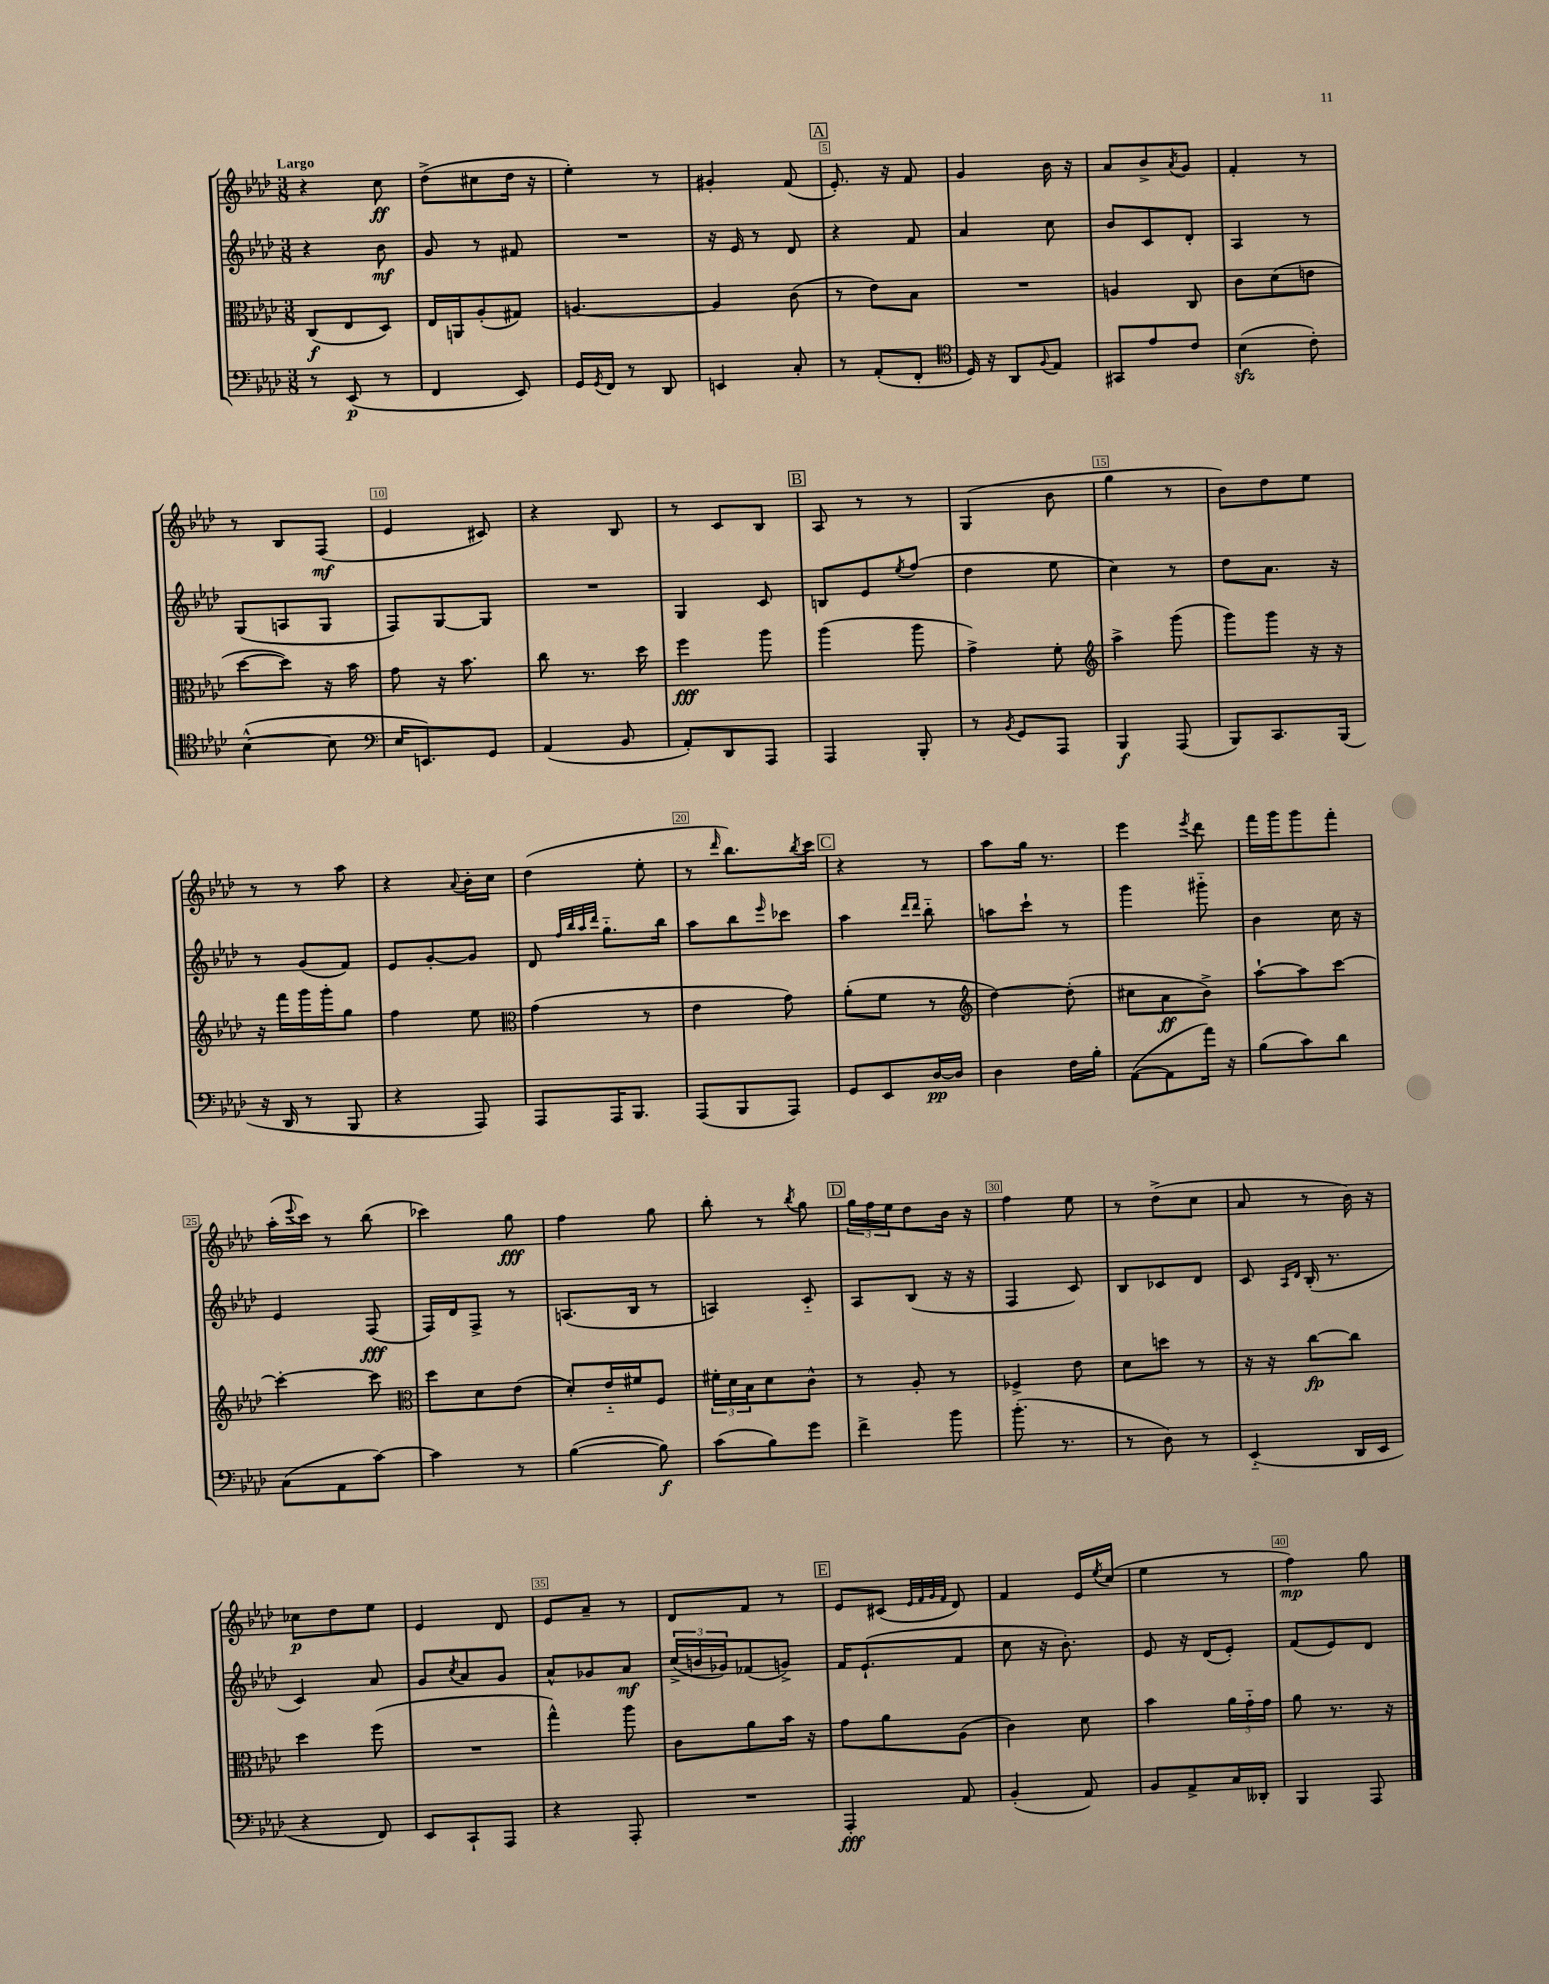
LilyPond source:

<<
\new StaffGroup <<
\new Staff = "s0" {
    \clef treble \key aes \major \numericTimeSignature \time 3/8 \tempo "Largo"
    r4 c''8\ff |
    des''8->( cis''8 des''16 r16 |
    ees''4-.) r8 |
    gis'4-. f'8( |
    \mark \markup { \box "A" } ees'8.-.) r16 f'8 |
    g'4 bes'16 r16 |
    aes'8 bes'8-> \acciaccatura { aes'8 } g'8 |
    f'4-. r8 |
    r8 bes8 f8\mf( |
    ees'4 cis'8) |
    r4 bes8 |
    r8 c'8 bes8 |
    \mark \markup { \box "B" } aes8 r8 r8 |
    g4( bes'8 |
    g''4 r8 |
    bes'8) des''8 ees''8 |
    r8 r8 aes''8 |
    r4 \appoggiatura { aes'8 } bes'16-. c''16 |
    des''4( ees''8-. |
    r8 \grace { des'''16 } bes''8.) \acciaccatura { bes''8 } c'''16 |
    \mark \markup { \box "C" } r4 r8 |
    aes''8 g''16 r8. |
    ees'''4 \acciaccatura { ees'''8 } des'''8 |
    f'''16 g'''16 g'''8 f'''8-. |
    aes''16-.( \appoggiatura { ees'''8 } c'''16) r8 bes''8( |
    ces'''4) g''8\fff |
    f''4 g''8 |
    bes''8-. r8 \acciaccatura { bes''8 } g''8 |
    \mark \markup { \box "D" } \tuplet 3/2 { g''16 f''16 ees''16 } des''8 bes'16 r16 |
    f''4 ees''8 |
    r8 des''8->( c''8 |
    aes'8 r8 bes'16) r16 |
    ces''8\p des''8 ees''8 |
    ees'4 des'8 |
    ees'8 aes'8-- r8 |
    des'8 f'8 r8 |
    \mark \markup { \box "E" } ees'8 cis'8( \grace { ees'32 f'32 g'32 f'32 } des'8) |
    f'4 ees'16 \acciaccatura { ees''8 } c''16( |
    ees''4 r8 |
    f''4\mp) g''8 \bar "|." |
}
\new Staff = "s1" {
    \clef treble \key aes \major \numericTimeSignature \time 3/8
    r4 bes'8\mf |
    g'8 r8 fis'8 |
    R4. |
    r16 ees'16 r8 des'8 |
    \mark \markup { \box "A" } r4 f'8 |
    aes'4 c''8 |
    bes'8 c'8 des'8-. |
    aes4 r8 |
    g8( a8 g8 |
    f8) g8~ g8 |
    R4. |
    g4 c'8 |
    \mark \markup { \box "B" } b8 ees'8 \acciaccatura { ees''8 } f''8( |
    des''4 ees''8 |
    c''4) r8 |
    des''8 aes'8. r16 |
    r8 g'8( f'8) |
    ees'8 g'8~-. g'8 |
    des'8 \grace { f''32 bes''32 aes''32 des'''32 } g''8.-_ bes''16 |
    aes''8 bes''8 \grace { ees'''16 } ces'''8 |
    \mark \markup { \box "C" } aes''4 \grace { des'''16 des'''16 } bes''8-_ |
    a''8 c'''8-! r8 |
    g'''4 gis'''8-_ |
    bes'4 c''16 r16 |
    ees'4 f8\fff( |
    f16) des'16 f8-> r8 |
    a8.( bes16 r8 |
    a4) c'8-_ |
    \mark \markup { \box "D" } aes8 bes8( r16 r16 |
    f4 c'8) |
    bes8 ces'8 des'8 |
    c'8 \grace { aes16 des'16 } bes16-.( r8. |
    c'4) aes'8 |
    g'8 \acciaccatura { c''8 } aes'8 g'8 |
    aes'8-^ ges'8 aes'8\mf |
    \tuplet 3/2 { c''16->( b'16 ges'16) } fes'8( g'8->) |
    \mark \markup { \box "E" } f'16 ees'8.-!( f'8 |
    c''8 r16 bes'8.-.) |
    ees'8 r16 des'16( ees'8-.) |
    f'8( ees'8) des'8 \bar "|." |
}
\new Staff = "s2" {
    \clef alto \key aes \major \numericTimeSignature \time 3/8
    c8\f( ees8 des8) |
    ees16 a,16 aes8-.( gis8) |
    a4.~ |
    a4 c'8( |
    \mark \markup { \box "A" } r8 ees'8) bes8 |
    R4. |
    a4 c8 |
    c'8 des'8( e'8 |
    des''8~ des''8) r16 bes'16 |
    g'8 r16 bes'8. |
    c''8 r8. des''16 |
    f''4\fff aes''8 |
    \mark \markup { \box "B" } aes''4( aes''8 |
    g'4->) f'8-. |
    \clef treble aes''4-> g'''8( |
    g'''8) g'''8 r16 r16 |
    r16 f'''16 g'''16 g'''16-. g''8 |
    f''4 ees''8 |
    \clef alto g'4( r8 |
    ees'4 g'8) |
    \mark \markup { \box "C" } aes'8-.( f'8 r8 |
    \clef treble des''4~) des''8-.( |
    cis''8 aes'8\ff bes'8->) |
    aes''8~-! aes''8 c'''8~ |
    c'''4~-. c'''8 |
    \clef alto des''8 des'8 ees'8( |
    des'8-.) ees'16-_ fis'16 f8 |
    \tuplet 3/2 { fis'16-. des'16 bes16 } des'8 c'8-^ |
    \mark \markup { \box "D" } r8 aes8-. r8 |
    fes4-> ees'8 |
    des'8 d''8 r8 |
    r16 r16 c''8~\fp c''8 |
    des''4 f''8( |
    R4. |
    g''4-^) aes''8 |
    c'8 aes'8 bes'16 r16 |
    \mark \markup { \box "E" } g'8 aes'8 aes8( |
    c'4) des'8 |
    bes'4 \tuplet 3/2 { aes'16 g'16-_ g'16 } |
    aes'8 r8. r16 \bar "|." |
}
\new Staff = "s3" {
    \clef bass \key aes \major \numericTimeSignature \time 3/8
    r8 ees,8\p( r8 |
    f,4 ees,8) |
    g,16 \acciaccatura { g,8 } f,16 r8 des,8 |
    e,4 c8-. |
    \mark \markup { \box "A" } r8 aes,8-.( f,8-. |
    \clef tenor des16) r16 aes,8 \appoggiatura { f8 } ees8 |
    gis,8 ees'8 c'8 |
    bes4\sfz( c'8-.) |
    bes4~-^( bes8 |
    \clef bass ees16 e,8.) g,8 |
    aes,4( bes,8 |
    aes,8-.) des,8 aes,,8 |
    \mark \markup { \box "B" } aes,,4 bes,,8-. |
    r8 \acciaccatura { bes,8 } g,8 aes,,8 |
    bes,,4\f aes,,8( |
    bes,,8) c,8. bes,,16( |
    r16 des,16 r8 bes,,8 |
    r4 aes,,8) |
    aes,,8 aes,,16 bes,,8. |
    aes,,8( bes,,8 aes,,8) |
    \mark \markup { \box "C" } g,8 ees,8 des16~\pp des16 |
    des4 f16 bes16-. |
    aes,8~( aes,8 aes'16) r16 |
    bes8( c'8) des'8 |
    c8( aes,8 c'8~) |
    c'4 r8 |
    bes4~( bes8\f) |
    c'8( bes8) g'8 |
    \mark \markup { \box "D" } f'4-> bes'8 |
    bes'8.-.( r8. |
    r8 des8) r8 |
    ees,4-_( des,16 ees,16 |
    r4 f,8) |
    ees,8 c,8-! aes,,8 |
    r4 aes,,8-. |
    R4. |
    \mark \markup { \box "E" } aes,,4-.\fff aes,8 |
    bes,4-.( aes,8) |
    bes,8 aes,8-> c16 deses,16-. |
    bes,,4 aes,,8 \bar "|." |
}
>>
>>
\layout { \context { \Score \override BarNumber.break-visibility = ##(#f #t #t) barNumberVisibility = #(every-nth-bar-number-visible 5) \override BarNumber.stencil = #(make-stencil-boxer 0.1 0.3 ly:text-interface::print) } }
